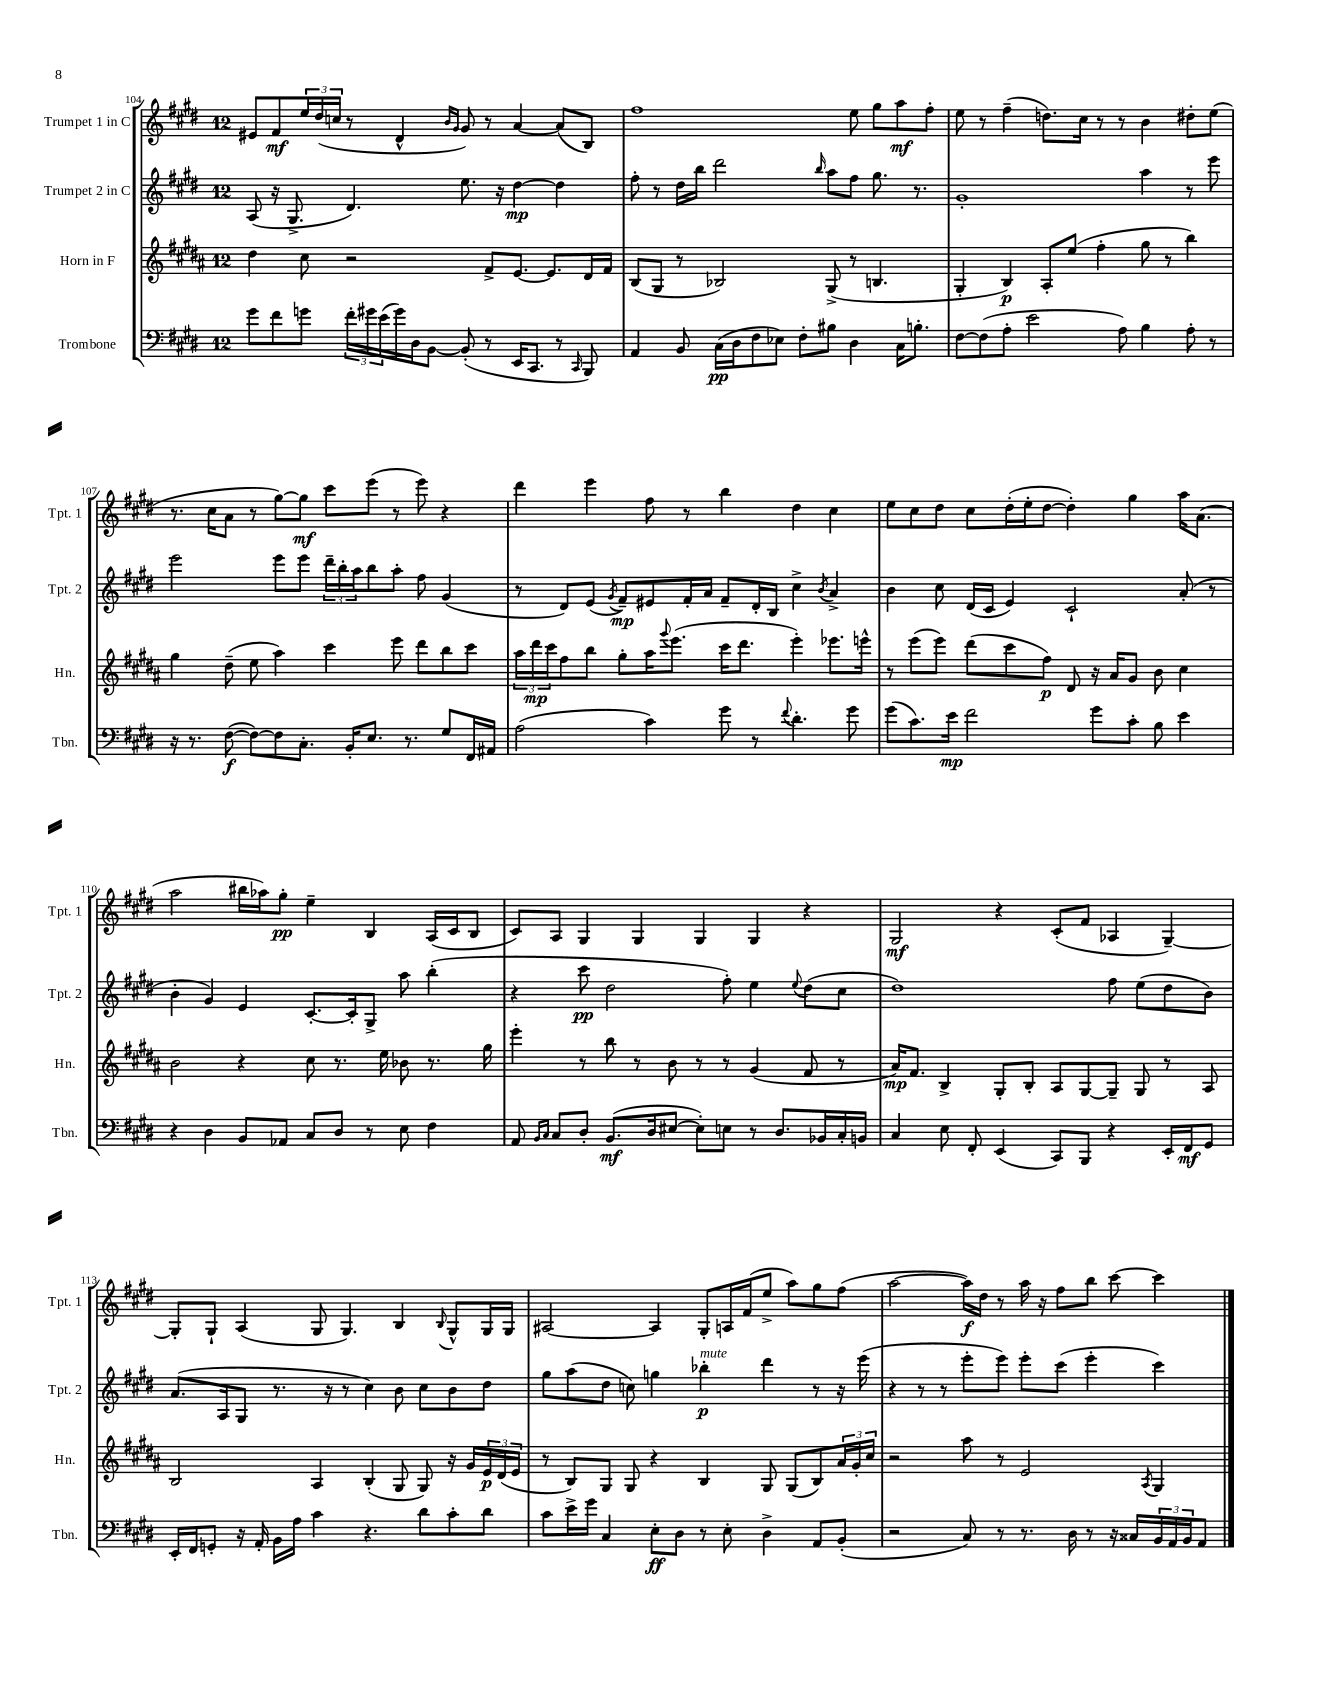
<<
\new StaffGroup <<
\new Staff = "s0" \with { instrumentName = "Trumpet 1 in C" shortInstrumentName = "Tpt. 1" } {
    \clef treble \key e \major \once \override Staff.TimeSignature.style = #'single-digit \time 12/8
    eis'8 fis'8\mf \tuplet 3/2 { e''16 dis''16( c''16 } r8 dis'4-^ \grace { b'16 gis'16 } gis'8) r8 a'4~ a'8( b8) |
    fis''1 e''8 gis''8 a''8\mf fis''8-. |
    e''8 r8 fis''4--( d''8.) cis''16 r8 r8 b'4 dis''8-. e''8( |
    r8. cis''16 a'8 r8 gis''8~) gis''8\mf cis'''8 e'''8( r8 e'''8) r4 |
    dis'''4 e'''4 fis''8 r8 b''4 dis''4 cis''4 |
    e''8 cis''8 dis''8 cis''8 dis''16-.( e''16-. dis''8~ dis''4-.) gis''4 a''16 a'8.( |
    a''2 bis''16 aes''16) gis''8-.\pp e''4-- b4 a16( cis'16 b8 |
    cis'8) a8 gis4 gis4 gis4 gis4 r4 |
    gis2\mf r4 cis'8-.( fis'8 aes4 gis4~--) |
    gis8-. gis8-! a4( gis8 gis4.) b4 \appoggiatura { b8 } gis8-^ gis16 gis16 |
    ais2~ ais4 gis8-. a16 fis'16( e''8-> a''8) gis''8 fis''8( |
    a''2~ a''16\f) dis''16 r8 a''16 r16 fis''8 b''8 cis'''8~ cis'''4 \bar "|." |
}
\new Staff = "s1" \with { instrumentName = "Trumpet 2 in C" shortInstrumentName = "Tpt. 2" } {
    \clef treble \key e \major \once \override Staff.TimeSignature.style = #'single-digit \time 12/8
    a8( r16 gis8.-> dis'4.) e''8. r16 dis''4~\mp dis''4 |
    fis''8-. r8 dis''16 b''16 dis'''2 \grace { b''16 } a''8 fis''8 gis''8. r8. |
    gis'1-. a''4 r8 e'''8 |
    e'''2 e'''8 e'''8 \tuplet 3/2 { dis'''16-- b''16-. a''16 } b''8 a''8-. fis''8 gis'4( |
    r8 dis'8) e'8( \acciaccatura { gis'8 } fis'8--\mp) eis'8 fis'16-. a'16 fis'8-- dis'16-. b16 cis''4-> \acciaccatura { b'8 } a'4-> |
    b'4 cis''8 dis'16( cis'16 e'4) cis'2-! a'8-.( r8 |
    b'4-. gis'4) e'4 cis'8.~-. cis'16-. gis8-> a''8 b''4-.( |
    r4 cis'''8\pp dis''2 fis''8-.) e''4 \appoggiatura { e''8 } dis''8( cis''8 |
    dis''1) fis''8 e''8( dis''8 b'8) |
    a'8.( a16 gis8 r8. r16 r8 cis''4) b'8 cis''8 b'8 dis''8 |
    gis''8 a''8( dis''8 c''8) g''4 bes''4-.\p^\markup { \italic "mute" } dis'''4 r8 r16 e'''16( |
    r4 r8 r8 e'''8-. e'''8) e'''8-. cis'''8( e'''4-. cis'''4) \bar "|." |
}
\new Staff = "s2" \with { instrumentName = "Horn in F" shortInstrumentName = "Hn." } {
    \clef treble \key b \major \once \override Staff.TimeSignature.style = #'single-digit \time 12/8
    dis''4 cis''8 r2 fis'8-> e'8.~ e'8. dis'16 fis'16 |
    b8( gis8 r8 bes2) gis8->( r8 b4. |
    gis4-. b4\p) ais8-. e''8( fis''4-. gis''8 r8 b''4) |
    gis''4 dis''8--( e''8 ais''4) cis'''4 e'''8 dis'''8 b''8 cis'''8 |
    \tuplet 3/2 { ais''16 dis'''16\mp cis'''16 } fis''8 b''8 gis''8-. ais''16 \appoggiatura { gis'''8 } e'''8.( cis'''16 dis'''8. e'''4-.) ees'''8. e'''16-^ |
    r8 e'''8( e'''8) dis'''8( cis'''8 fis''8\p) dis'8 r16 ais'16 gis'8 b'8 cis''4 |
    b'2 r4 cis''8 r8. e''16 bes'8 r8. gis''16 |
    e'''4-. r8 b''8 r8 b'8 r8 r8 gis'4( fis'8 r8 |
    ais'16\mp) fis'8. b4-> gis8-. b8-. ais8 gis8~ gis8-- gis8 r8 ais8 |
    b2 ais4 b4-.( gis8 gis8) r16 gis'16 \tuplet 3/2 { e'16\p dis'16( e'16 } |
    r8 b8) gis8 gis8 r4 b4 gis8 gis8( b8) \tuplet 3/2 { ais'16 gis'16-. cis''16 } |
    r2 ais''8 r8 e'2 \acciaccatura { ais8 } gis4 \bar "|." |
}
\new Staff = "s3" \with { instrumentName = "Trombone" shortInstrumentName = "Tbn." } {
    \clef bass \key e \major \once \override Staff.TimeSignature.style = #'single-digit \time 12/8
    gis'8 fis'8 g'8 \tuplet 3/2 { fis'16-. gis'16 e'16( } gis'16) dis16 b,8~ b,8-.( r8 e,16 cis,8. r8 \grace { cis,16 } b,,8) |
    a,4 b,8 cis16\pp( dis16 fis8 ees8) fis8-. bis8 dis4 cis16 b8.-. |
    fis8~ fis8( a8-. e'2 a8) b4 a8-. r8 |
    r16 r8. fis8~\f( fis8~) fis8 cis8.-. b,16-. e8. r8. gis8 fis,16 ais,16 |
    a2( cis'4) gis'8 r8 \appoggiatura { fis'8 } dis'4.-. gis'8 |
    gis'8( cis'8.) e'16\mp fis'2 gis'8 cis'8-. b8 e'4 |
    r4 dis4 b,8 aes,8 cis8 dis8 r8 e8 fis4 |
    a,8 \grace { b,16 cis16 } cis8 dis8-. b,8.\mf( dis16 eis8~ eis8-.) e8 r8 dis8. bes,16 cis16-. b,16 |
    cis4 e8 fis,8-. e,4( cis,8) b,,8 r4 e,16-. fis,16\mf gis,8 |
    e,16-. fis,16 g,8-. r16 a,16-. b,16 a16 cis'4 r4. dis'8 cis'8-. dis'8 |
    cis'8 e'16-> gis'16 cis4 e8-.\ff dis8 r8 e8-. dis4-> a,8 b,8-.( |
    r2 cis8) r8 r8. dis16 r8 r16 cisis16 \tuplet 3/2 { b,16 a,16 b,16 } a,8 \bar "|." |
}
>>
>>
\layout { \context { \Score currentBarNumber = #104 } }
